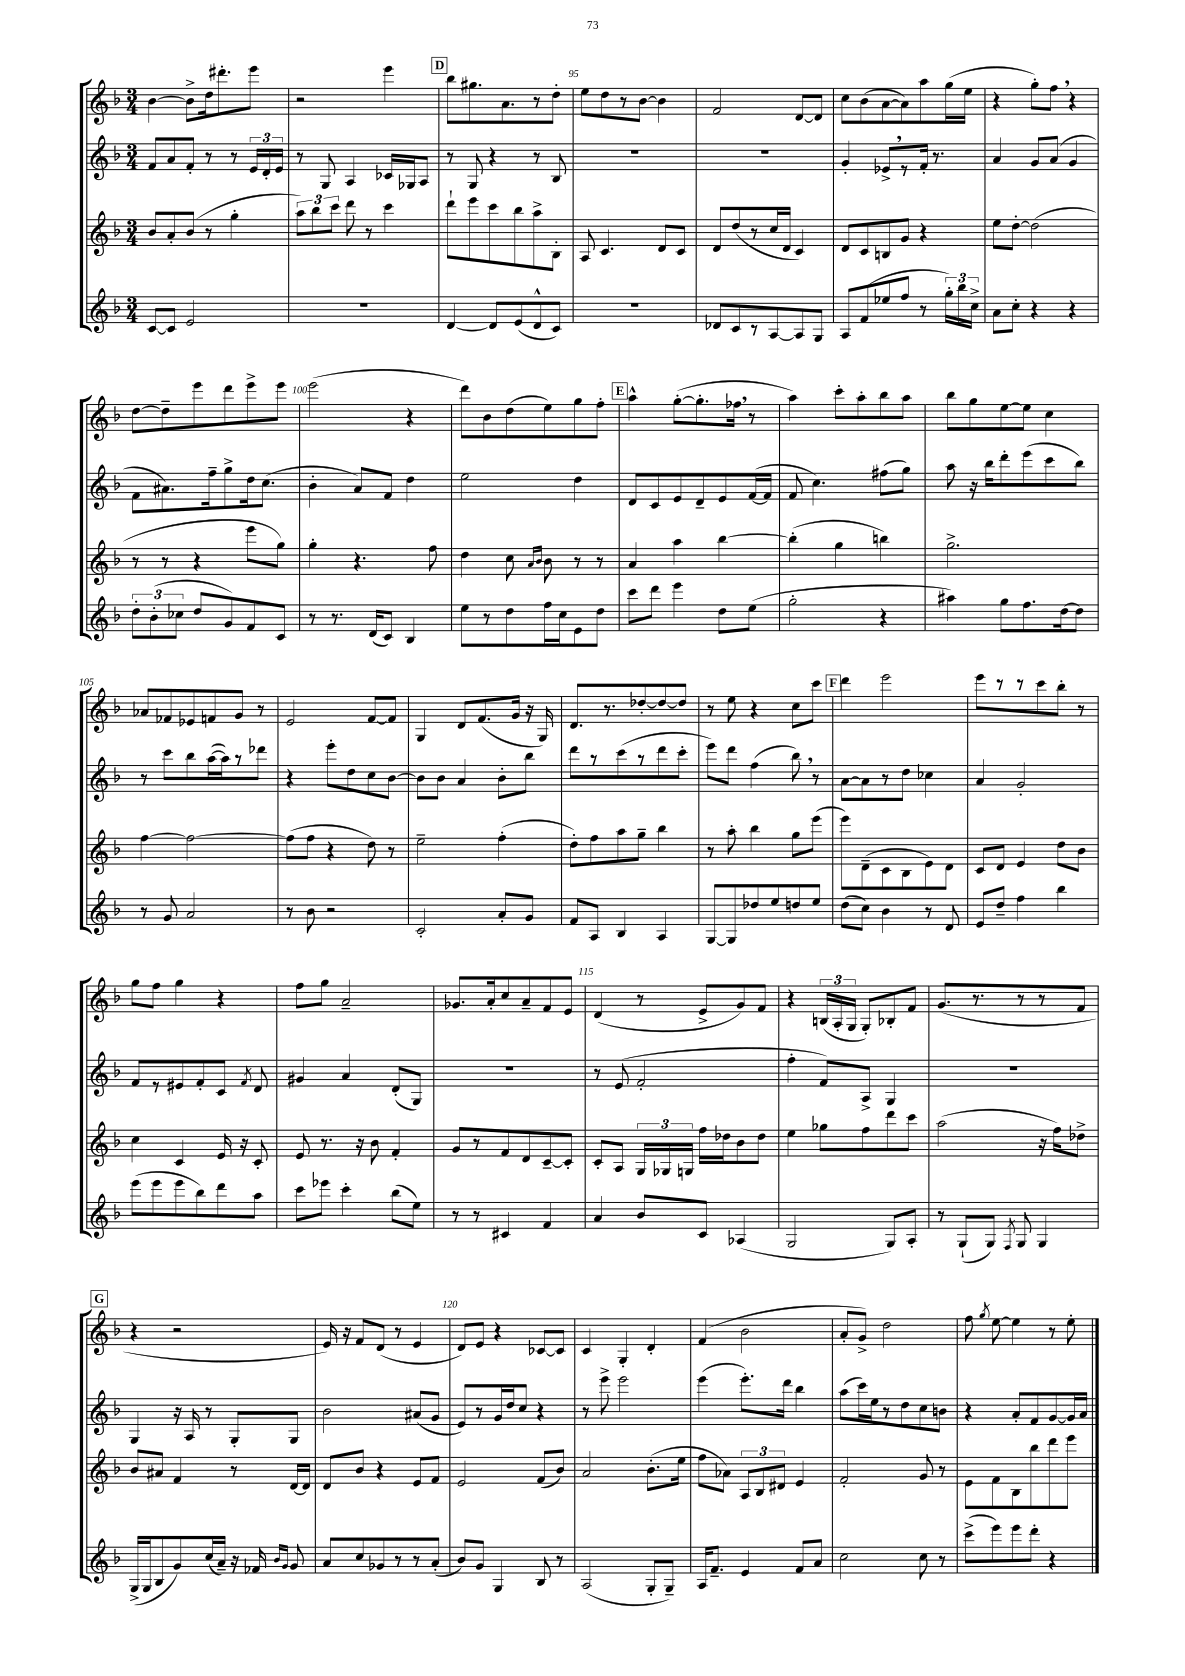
<<
\new StaffGroup <<
\new Staff = "s0" {
    \clef treble \key f \major \numericTimeSignature \time 3/4
    \autoBeamOff bes'4~ bes'8[-> d''16 dis'''8.-. e'''8] |
    r2 e'''4 |
    \mark \markup { \box "D" } bes''8[ gis''8. a'8. r8 d''8]-. |
    e''8[ d''8 r8 bes'8]~ bes'4 |
    f'2 d'8[~ d'8] |
    c''8[ bes'8( a'8~ a'8) a''8 g''16( e''16] |
    r4 g''8[-.) f''8] \breathe r4 |
    d''8[~ d''8-- e'''8 d'''8 e'''8-> e'''8] |
    e'''2( r4 |
    d'''8[) bes'8 d''8( e''8) g''8 f''8]-. |
    \mark \markup { \box "E" } a''4-^ g''8[~-.( g''8.-. fes''16] \breathe r8 |
    a''4) c'''8[-. a''8-. bes''8 a''8] |
    bes''8[ g''8 e''8~ e''8] c''4 |
    aes'8[ fes'8 ees'8 f'8 g'8] r8 |
    e'2 f'8[~ f'8] |
    g4 d'8[ f'8.( g'16] r16 g16) |
    d'8.[ r8. des''8~-. des''8~ des''8] |
    r8 e''8 r4 c''8[ c'''8] |
    \mark \markup { \box "F" } d'''4 e'''2 |
    e'''8[ r8 r8 c'''8 bes''8]-. r8 |
    g''8[ f''8] g''4 r4 |
    f''8[ g''8] a'2-- |
    ges'8.[ a'16-. c''8 a'8-- f'8 e'8] |
    d'4( r8 e'8[-> g'8) f'8] |
    r4 \tuplet 3/2 { b16[( a16-. g16] } g8[-.) bes8-. f'8] |
    g'8.[( r8. r8 r8 f'8] |
    \mark \markup { \box "G" } r4 r2 |
    e'16) r16 f'8[ d'8]( r8 e'4 |
    d'8[) e'8] r4 ces'8[~ ces'8] |
    c'4 g4-. d'4-. |
    f'4( bes'2 |
    a'8[-. g'8]->) d''2 |
    f''8 \acciaccatura { g''8 } e''8~ e''4 r8 e''8-. \bar "|." |
}
\new Staff = "s1" {
    \clef treble \key f \major \numericTimeSignature \time 3/4
    \autoBeamOff f'8[ a'8 f'8]-. r8 r8 \tuplet 3/2 { e'16[ d'16-. e'16] } |
    r8 g8 a4 ces'16[ ges16 a8] |
    \mark \markup { \box "D" } r8 g8 r4 r8 bes8 |
    R2. |
    R2. |
    g'4-. ees'8[-> \breathe r8 f'16]-. r8. |
    a'4 g'8[ a'8]( g'4 |
    f'8[ ais'8.) f''16-- g''8-> d''16 c''8.]( |
    bes'4-. a'8[) f'8] d''4 |
    e''2 d''4 |
    \mark \markup { \box "E" } d'8[ c'8 e'8 d'8-- e'8 f'16~( f'16] |
    f'8 c''4.) fis''8[( g''8]) |
    a''8 r16 bes''16[ d'''8-. e'''8( c'''8 bes''8]) |
    r8 c'''8[ bes''8 a''16~( a''16) r8 des'''8] |
    r4 e'''8[-. d''8 c''8 bes'8]~ |
    bes'8[ bes'8] a'4 bes'8[-. bes''8] |
    d'''8[ r8 c'''8( r8 d'''8 c'''8]-. |
    e'''8[) d'''8] f''4( bes''8) \breathe r8 |
    \mark \markup { \box "F" } a'8[~ a'8 r8 d''8] ces''4 |
    a'4 g'2-. |
    f'8[ r8 eis'8 f'8-. c'8] \acciaccatura { f'8 } d'8 |
    gis'4 a'4 d'8[-.( g8]) |
    R2. |
    r8 e'8( f'2-. |
    f''4-. f'8[) a8]-> g4 |
    R2. |
    \mark \markup { \box "G" } g4 r16 a16 r8 g8[-. g8] |
    bes'2 ais'8[( g'8] |
    e'8[) r8 g'16 d''16 c''8] r4 |
    r8 e'''8-> e'''2 |
    e'''4( e'''8.[-.) d'''16] bes''4 |
    a''8[( c'''16) e''16 r8 d''8 c''8 b'8] |
    r4 a'8[-. f'8 g'8~ g'16 a'16] \bar "|." |
}
\new Staff = "s2" {
    \clef treble \key f \major \numericTimeSignature \time 3/4
    \autoBeamOff bes'8[ a'8-. bes'8]( r8 g''4-. |
    \tuplet 3/2 { a''8[) bes''8 c'''8] } d'''8 r8 c'''4 |
    \mark \markup { \box "D" } d'''8[-! e'''8 c'''8 bes''8 a''8-> bes8]-. |
    a8 c'4. d'8[ c'8] |
    d'8[ d''8( r8 c''16 d'16] c'4) |
    d'8[ c'8 b8 g'8] r4 |
    e''8[ d''8]~-. d''2( |
    r8 r8 r4 e'''8[ g''8]) |
    g''4-. r4. f''8 |
    d''4 c''8 \grace { a'16[ bes'16] } bes'8 r8 r8 |
    \mark \markup { \box "E" } a'4 a''4 bes''4~ |
    bes''4-.( g''4 b''4) |
    g''2.-> |
    f''4~ f''2~ |
    f''8[( f''8] r4 d''8) r8 |
    e''2-- f''4-.( |
    d''8[-.) f''8 a''8 g''8]-- bes''4 |
    r8 a''8-. bes''4 g''8[ e'''8]( |
    \mark \markup { \box "F" } e'''8[) d'8--( c'8 bes8 e'8) d'8] |
    c'8[ d'8] e'4 d''8[ bes'8] |
    c''4 c'4 e'16 r16 c'8-. |
    e'8 r8. r16 bes'8 f'4-. |
    g'8[ r8 f'8 d'8 c'8~-- c'8]-. |
    c'8[-. a8] \tuplet 3/2 { g16[ ges16 g16] } f''16[ des''16 bes'8 des''8] |
    e''4 ges''8[ f''8 d'''8 c'''8] |
    a''2( r16 f''16[) des''8]-> |
    \mark \markup { \box "G" } bes'8[ ais'8] f'4 r8 d'16[~ d'16] |
    d'8[ bes'8] r4 e'8[ f'8] |
    e'2 f'8[( bes'8]) |
    a'2 bes'8.[-.( e''16] |
    f''8[ aes'8]) \tuplet 3/2 { a8[ bes8 dis'8] } e'4 |
    f'2-. g'8 r8 |
    e'8[ f'8 bes8 bes''8 d'''8 e'''8] \bar "|." |
}
\new Staff = "s3" {
    \clef treble \key f \major \numericTimeSignature \time 3/4
    \autoBeamOff c'8[~ c'8] e'2 |
    R2. |
    \mark \markup { \box "D" } d'4~ d'8[ e'8( d'8-^ c'8]) |
    R2. |
    des'8[ c'8 r8 a8~ a8 g8] |
    a8[ f'8( ees''8 f''8] r8 \tuplet 3/2 { g''16[-.) bes''16 c''16]-> } |
    a'8[ c''8]-. r4 r4 |
    \tuplet 3/2 { d''8[-. bes'8-.( ces''8] } d''8[ g'8) f'8 c'8] |
    r8 r8. d'16[( c'8]) bes4 |
    e''8[ r8 d''8 f''16 c''16 e'8 d''8] |
    \mark \markup { \box "E" } c'''8[ d'''8] e'''4 d''8[ e''8]( |
    g''2-. r4 |
    ais''4) g''8[ f''8. d''16~ d''8] |
    r8 g'8 a'2 |
    r8 bes'8 r2 |
    c'2-. a'8[-. g'8] |
    f'8[ a8] bes4 a4 |
    g8[~ g8 des''8 e''8 d''8 e''8] |
    \mark \markup { \box "F" } d''8[( c''8]) bes'4 r8 d'8 |
    e'8[ d''8]-- f''4 bes''4 |
    e'''8[( e'''8 e'''8 bes''8) d'''8 a''8] |
    c'''8[ ees'''8] c'''4-. bes''8[( e''8]) |
    r8 r8 cis'4 f'4 |
    a'4 bes'8[ c'8] aes4( |
    g2 g8[) a8]-. |
    r8 g8[-!( g8]) \acciaccatura { f8 } g8 g4 |
    \mark \markup { \box "G" } g16[->( g16 bes8 g'8) c''16( a'16]--) r16 fes'16 \grace { bes'16[ g'16] } g'8 |
    a'8[ c''8 ges'8 r8 r8 a'8]-.( |
    bes'8[) g'8] g4 bes8 r8 |
    a2( g8[-. g8]--) |
    a16[ f'8.]-- e'4 f'8[ a'8] |
    c''2 c''8 r8 |
    c'''8[->( e'''8) e'''8 d'''8]-. r4 \bar "|." |
}
>>
>>
\layout { \context { \Score currentBarNumber = #92 \override BarNumber.break-visibility = ##(#f #t #t) barNumberVisibility = #(every-nth-bar-number-visible 5) } }
